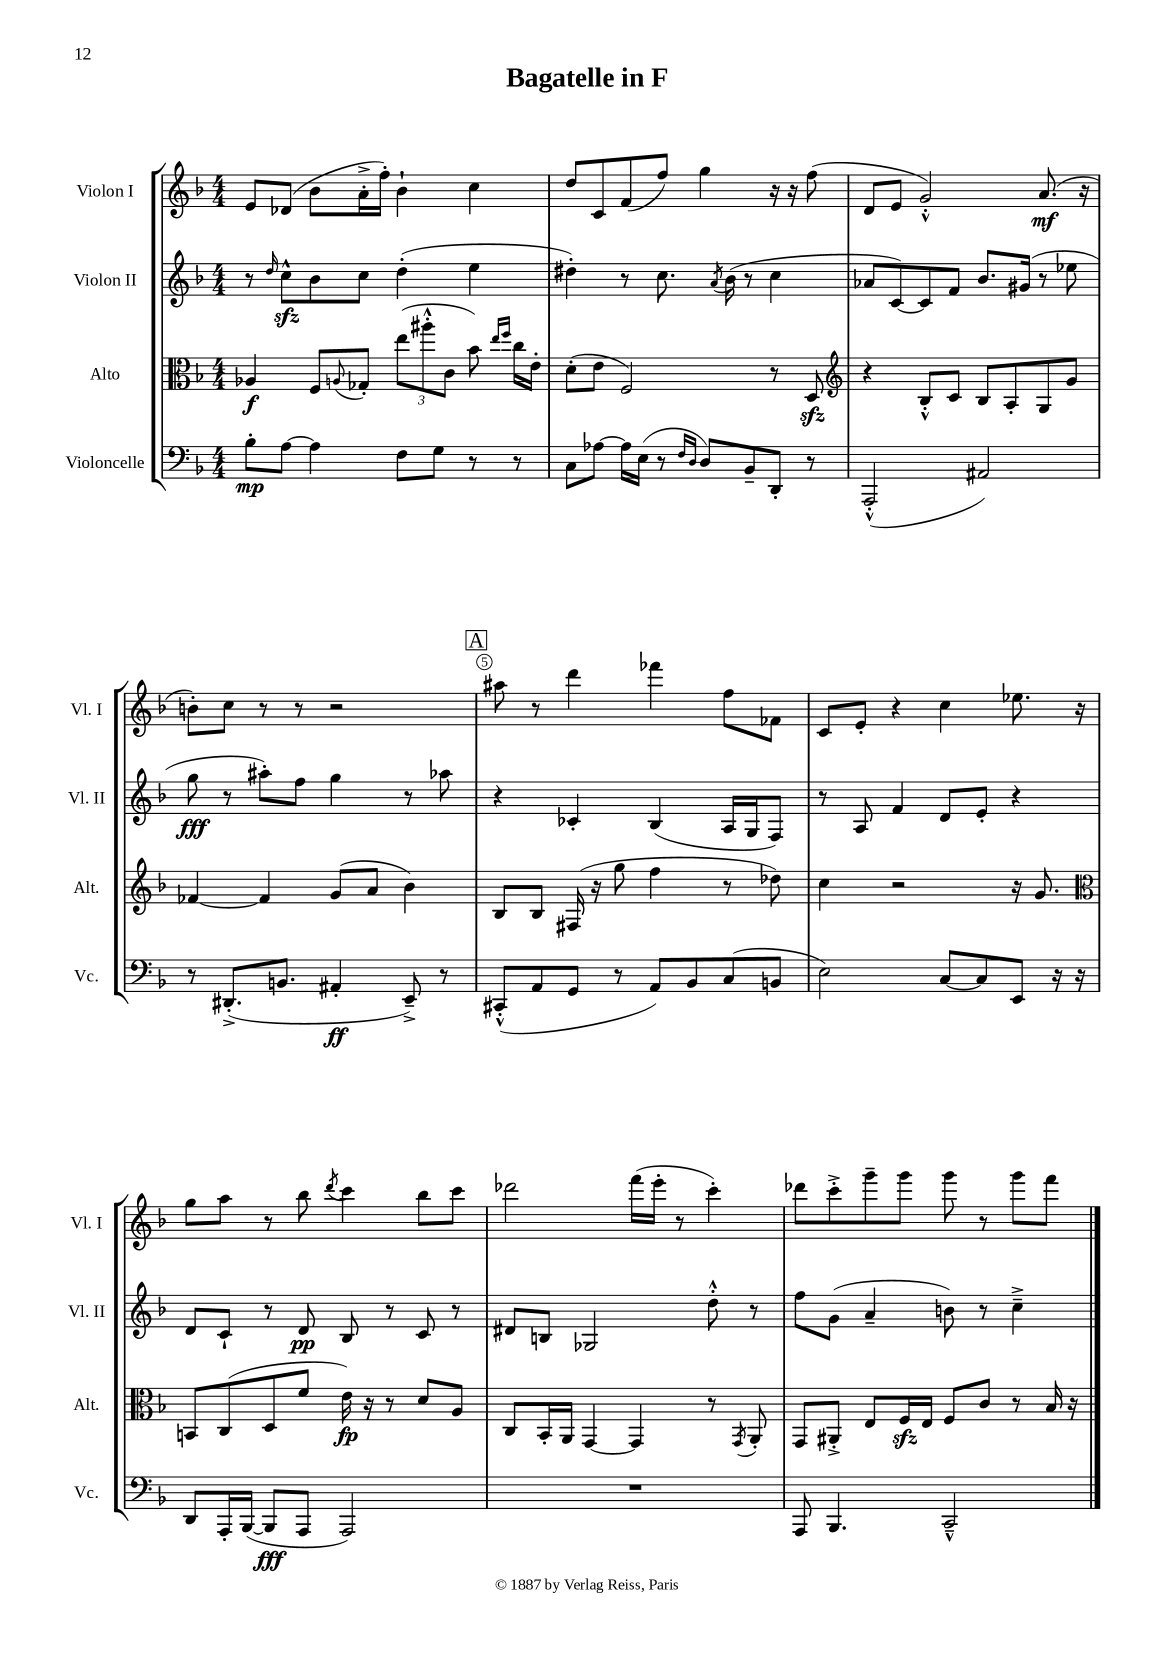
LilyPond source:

\header { title = "Bagatelle in F" }
<<
\new StaffGroup <<
\new Staff = "s0" \with { instrumentName = "Violon I" shortInstrumentName = "Vl. I" } {
    \clef treble \key f \major \numericTimeSignature \time 4/4
    e'8 des'8( bes'8 a'16-.-> f''16-.) bes'4-! c''4 |
    d''8 c'8 f'8( f''8) g''4 r16 r16 f''8( |
    d'8 e'8 g'2-.-^) a'8.\mf( r16 |
    b'8-.) c''8 r8 r8 r2 |
    \mark \markup { \box "A" } ais''8 r8 d'''4 fes'''4 f''8 fes'8 |
    c'8 e'8-. r4 c''4 ees''8. r16 |
    g''8 a''8 r8 bes''8 \acciaccatura { d'''8 } c'''4 bes''8 c'''8 |
    des'''2 f'''16( e'''16-. r8 c'''4-.) |
    des'''8 c'''8-.-> g'''8-- g'''8 g'''8 r8 g'''8 f'''8 \bar "|." |
}
\new Staff = "s1" \with { instrumentName = "Violon II" shortInstrumentName = "Vl. II" } {
    \clef treble \key f \major \numericTimeSignature \time 4/4
    r8 \grace { d''16 } c''8-^\sfz bes'8 c''8 d''4-.( e''4 |
    dis''4-.) r8 c''8. \acciaccatura { a'8 } bes'16( r8 c''4 |
    aes'8 c'8~) c'8 f'8 bes'8. gis'16( r8 ees''8 |
    g''8\fff r8 ais''8-.) f''8 g''4 r8 aes''8 |
    \mark \markup { \box "A" } r4 ces'4-. bes4( a16 g16 f8) |
    r8 a8 f'4 d'8 e'8-. r4 |
    d'8 c'8-! r8 d'8\pp bes8 r8 c'8 r8 |
    dis'8 b8 ges2 d''8-.-^ r8 |
    f''8 g'8( a'4-- b'8) r8 c''4---> \bar "|." |
}
\new Staff = "s2" \with { instrumentName = "Alto" shortInstrumentName = "Alt." } {
    \clef alto \key f \major \numericTimeSignature \time 4/4
    aes4\f f8 \appoggiatura { a8 } ges8-. \tuplet 3/2 { e''8( ais''8-.-^ c'8 } bes'8) \grace { e''16 f''16 } c''16 e'16-. |
    d'8-.( e'8 f2) r8 d8\sfz |
    \clef treble r4 bes8-.-^ c'8 bes8 a8-. g8 g'8 |
    fes'4~ fes'4 g'8( a'8 bes'4) |
    \mark \markup { \box "A" } bes8 bes8 fis16( r16 g''8 f''4 r8 des''8) |
    c''4 r2 r16 g'8. |
    \clef alto b,8 c8( d8 f'8 e'16\fp) r16 r8 d'8 a8 |
    c8 bes,16-. a,16 g,4~ g,4 r8 \acciaccatura { g,8 } a,8-. |
    g,8 ais,8-.-> e8 f16\sfz e16 f8 c'8 r8 bes16 r16 \bar "|." |
}
\new Staff = "s3" \with { instrumentName = "Violoncelle" shortInstrumentName = "Vc." } {
    \clef bass \key f \major \numericTimeSignature \time 4/4
    bes8-.\mp a8~ a4 f8 g8 r8 r8 |
    c8 aes8~ aes16 e16( r8 \grace { f16 d16 } d8) bes,8-- d,8-. r8 |
    a,,2-.-^( ais,2) |
    r8 dis,8.-.->( b,8. ais,4-.\ff e,8--->) r8 |
    \mark \markup { \box "A" } cis,8-.-^( a,8 g,8 r8 a,8) bes,8 c8( b,8 |
    e2) c8~ c8 e,8 r16 r16 |
    d,8 a,,16-. bes,,16~( bes,,8\fff a,,8 a,,2) |
    R1 |
    a,,8 bes,,4. c,2---^ \bar "|." |
}
>>
>>
\layout { \context { \Score \override BarNumber.break-visibility = ##(#f #t #t) barNumberVisibility = #(every-nth-bar-number-visible 5) \override BarNumber.stencil = #(make-stencil-circler 0.1 0.3 ly:text-interface::print) } }
